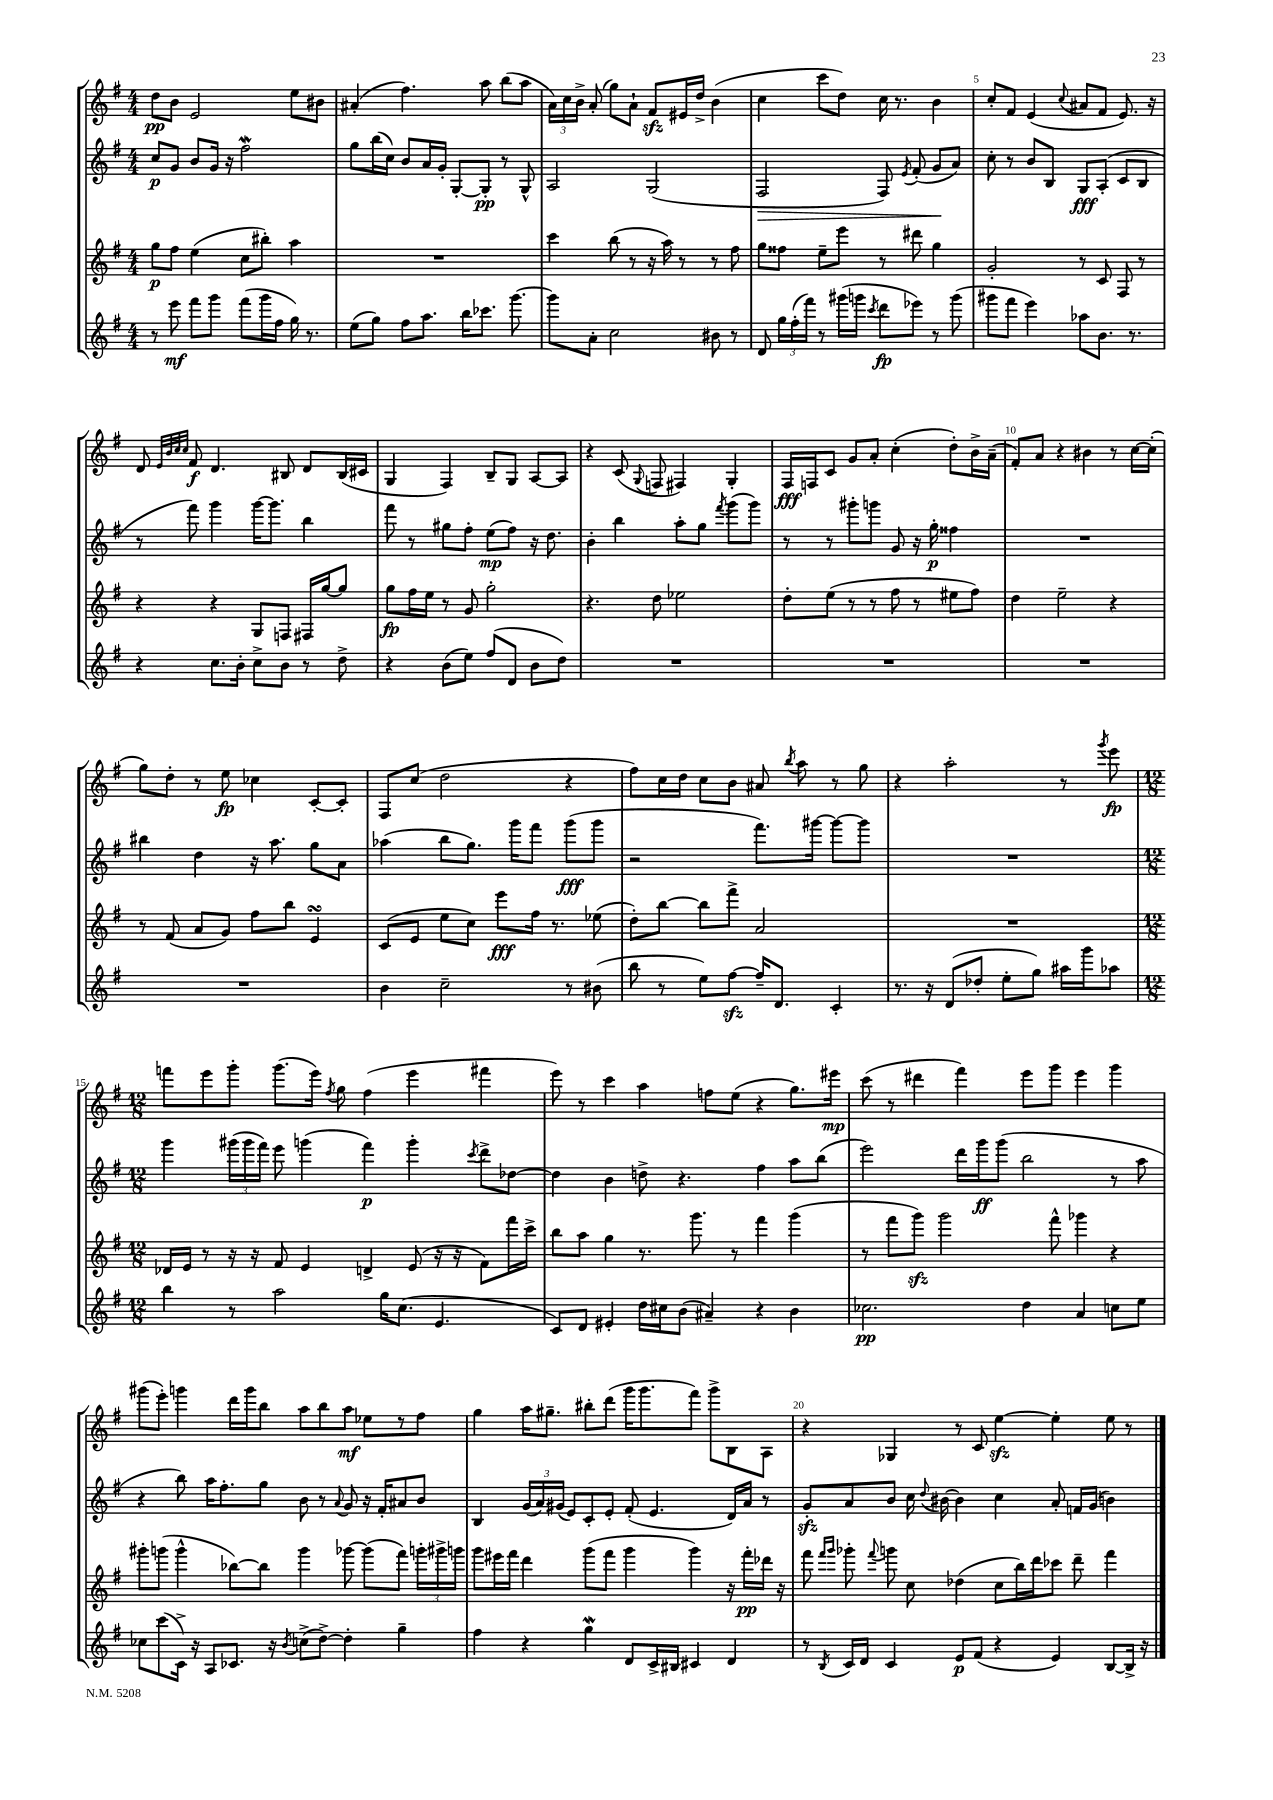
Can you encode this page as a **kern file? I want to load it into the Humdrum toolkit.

**kern	**kern	**kern	**kern
*staff4	*staff3	*staff2	*staff1
*clefG2	*clefG2	*clefG2	*clefG2
*k[f#]	*k[f#]	*k[f#]	*k[f#]
*M4/4	*M4/4	*M4/4	*M4/4
8r	8gg	8cc	8dd
8eee	8ff#	8g	8b
8fff#	(4ee	8b	2e
8ggg	.	16g	.
.	.	16r	.
(8fff#	8cc	2ff#	.
16ggg	8bb#')	.	.
16ff#	.	.	.
16gg)	4aa	.	8ee
8.r	.	.	.
.	.	.	8b#
=	=	=	=
(8ee	1r	8gg	(4a#'
8gg)	.	(16bb	.
.	.	16cc)	.
8ff#	.	8b	4.ff#)
8.aa	.	16a	.
.	.	16g'	.
.	.	[8G'	.
16bb	.	.	.
8.ccc-	.	8G']	8aa
.	.	8r	(8bb
[8.ggg	.	.	.
.	.	8G^^	8aa
=	=	=	=
8ggg]	4ccc	2A	24a)
.	.	.	24cc
.	.	.	24b^
8a'	.	.	(8a'
2cc	(8bb	.	8gg)
.	8r	.	8a`
.	16r	(2G	8f#
.	16aa)	.	.
.	8r	.	16e#
.	.	.	16dd^
8b#	8r	.	(4b
8r	8ff#	.	.
=	=	=	=
8d	8gg	2F#	4cc
24gg	8ff##	.	.
(24ff#'	.	.	.
24fff#)	.	.	.
8r	8ee~	.	8ccc
(16ggg#	8eee	.	8dd)
16ggg	.	.	.
8qccc	.	.	.
8ddd	8r	8F#)	16cc
.	.	.	8.r
.	.	8qe	.
8eee-)	8ddd#	(8f#'	.
8r	4gg	8g	4b
(8ggg	.	8a)	.
=	=	=	=
8ggg#	2g'	8cc'	8cc'
8fff#	.	8r	8f#
4eee)	.	8b	(4e
.	.	8B	.
.	.	.	8qqcc
8aa-	8r	8G	8a#
8.b	8c	(8A'	8f#
.	8F#	8c	8.e)
8.r	.	.	.
.	8r	8B	.
.	.	.	16r
=	=	=	=
4r	4r	8r	8d
.	.	.	32qqe
.	.	.	32qqb
.	.	.	32qqcc
.	.	.	32qqcc
.	.	8fff#)	8f#
8.cc	4r	4ggg	4.d
16b'	.	.	.
8cc^	8G	[16ggg	.
.	.	8.ggg]	.
8b	8F	.	8B#
8r	16F#	4bb	8d
.	[16gg	.	.
8dd^	8gg]	.	(16B#
.	.	.	16c#
=	=	=	=
4r	8gg	8fff#	4G
.	16ff#	8r	.
.	16ee	.	.
(8b	8r	8gg#	4F#)
8ee)	8g	8ff#'	.
(8ff#	2gg'	(8ee	8B~
8d	.	8ff#)	8G
8b	.	16r	[8A
.	.	8.dd	.
8dd)	.	.	8A]
=	=	=	=
1r	4.r	4b'	4r
.	.	4bb	(8c
.	.	.	8qqG
.	8dd	.	8F
.	2ee-	8aa'	4F#)
.	.	8gg	.
.	.	8qfff#	.
.	.	(8ggg	4G'
.	.	8ggg)	.
=	=	=	=
1r	8dd'	8r	16F#
.	.	.	16F
.	(8ee	8r	8c
.	8r	8ggg#'	8g
.	8r	8ggg	8a'
.	8ff#	8g	(4cc'
.	8r	16r	.
.	.	16gg'	.
.	8ee#	4ff##	8dd')
.	8ff#)	.	16b^
.	.	.	(16a~
=	=	=	=
1r	4dd	1r	8f#')
.	.	.	8a
.	2ee~	.	4r
.	.	.	4b#
.	4r	.	8r
.	.	.	[16cc
.	.	.	(16cc']
=	=	=	=
1r	8r	4bb#	8gg)
.	(8f#	.	8dd'
.	8a	4dd	8r
.	8g)	.	8ee
.	8ff#	16r	4cc-
.	.	8.aa	.
.	8bb	.	.
.	4e	8gg	[8c'
.	.	8a	8c']
=	=	=	=
4b	(8c	(4aa-	8F#
.	8e	.	(8cc
2cc~	8ee	8bb	2dd
.	8cc)	8.gg)	.
.	8eee	.	.
.	.	16ggg	.
.	16ff#	8fff#	.
.	8.r	.	.
8r	.	(8ggg	4r
(8b#	(8ee-	8ggg	.
=	=	=	=
8bb	8dd')	2r	8ff#)
8r	[8bb	.	16cc
.	.	.	16dd
8ee)	8bb]	.	8cc
[8ff#	8fff#^	.	8b
16ff#~]	2a	8.fff#)	8a#
8.d	.	.	.
.	.	.	8qbb
.	.	.	8aa
.	.	[16ggg#	.
4c'	.	8ggg#_	8r
.	.	8ggg#]	8gg
=	=	=	=
8.r	1r	1r	4r
16r	.	.	.
(8d	.	.	2aa'
8dd-'	.	.	.
8ee'	.	.	.
8gg)	.	.	.
16aa#	.	.	8r
16ggg	.	.	.
.	.	.	8qggg
8aa-	.	.	8eee
=	=	=	=
*M12/8	*M12/8	*M12/8	*M12/8
4bb	16d-	4ggg	8fff
.	16e	.	.
.	8r	.	8eee
8r	16r	(24ggg#	8ggg'
.	.	24ggg#	.
.	16r	.	.
.	.	24fff#)	.
2aa	8f#	8eee	(8.ggg
.	4e	(4ggg	.
.	.	.	16eee)
.	.	.	8qff#
.	.	.	8gg
.	4d^	4fff#)	(4ff#
16gg	.	.	.
(8.cc	.	.	.
.	(8e	4ggg'	4eee
4.e	16r	.	.
.	16r	.	.
.	.	8qccc	.
.	8f#)	8ddd^	4fff#
.	16fff#	[8dd-	.
.	16ccc^	.	.
=	=	=	=
8c)	8bb	4dd-]	8eee)
8d	8aa	.	8r
4e#'	4gg	4b	4ccc
16dd	8.r	8dd^	4aa
16cc#	.	.	.
(8b	.	4.r	.
.	8.ggg	.	.
4a#~)	.	.	8ff
.	8r	.	(8ee
4r	4fff#	4ff#	4r
4b	(4ggg	8aa	8.gg)
.	.	(8bb	.
.	.	.	16eee#
=	=	=	=
2.cc-	8r	2eee)	(8ccc
.	8fff#	.	8r
.	8ggg)	.	4ddd#
.	2ggg	.	.
.	.	16ddd	4fff#)
.	.	16ggg	.
.	.	(8ggg	.
4dd	.	2bb	8eee
.	8fff#^^	.	8ggg
4a	4ggg-	.	4eee
8cc	4r	8r	4ggg
8ee	.	8aa	.
=	=	=	=
8cc-	8ggg#'	4r	(8ggg#
(8ccc	(8ggg	.	8eee')
16c^)	4ggg^^	8bb)	4ggg
16r	.	.	.
8A	.	16aa	.
.	.	8.ff#'	.
8.c-	[8bb-)	.	16ddd
.	.	.	16ggg
.	8bb-]	8gg	8bb
16r	.	.	.
8qb	.	.	.
(8cc^	4ggg	8b	8aa
[8dd^)	.	8r	8bb
.	.	8qqa	.
4dd']	[8ggg-	8g	8aa
.	(8ggg-]	16r	8ee-
.	.	16f#'	.
4gg~	8fff#)	8a#	8r
.	24ggg'	8b	8ff#
.	24ggg#^	.	.
.	24ggg	.	.
=	=	=	=
4ff#	8ggg	4B	4gg
.	16eee#	.	.
.	16fff#	.	.
4r	4ddd	(24g	16aa
.	.	24a)	.
.	.	.	8.gg#~
.	.	(24g#	.
.	.	8e)	.
4gg	(8ggg	8c'	8bb#'
.	8fff#	8e'	(8ddd
8d	4ggg	(8f#'	16ggg
.	.	.	8.ggg
16c^	.	4.e	.
16B#	.	.	.
4c#	4ggg)	.	8fff#)
.	.	.	8ggg^
4d	16r	16d)	8B
.	16fff#'	16a	.
.	16ddd-	8r	8A
.	16r	.	.
=	=	=	=
8r	8fff#	8g'	4r
.	16qqfff#	.	.
8qB	16qqggg	.	.
16c	8ggg-'	8a	.
16d	.	.	.
.	8qqfff#	.	.
4c	8ggg	8b	4G-
.	8cc	16cc	.
.	.	8qqdd	.
.	.	[16b#	.
8e	(4dd-	4b#]	8r
(8f#	.	.	8c
4r	8cc	4cc	[4ee
.	16bb)	.	.
.	16ddd	.	.
4e)	8ccc-	8a'	4ee']
.	8ddd~	16f	.
.	.	(16g	.
[8B	4fff#	4b)	8ee
16B^]	.	.	8r
16r	.	.	.
==	==	==	==
*-	*-	*-	*-
